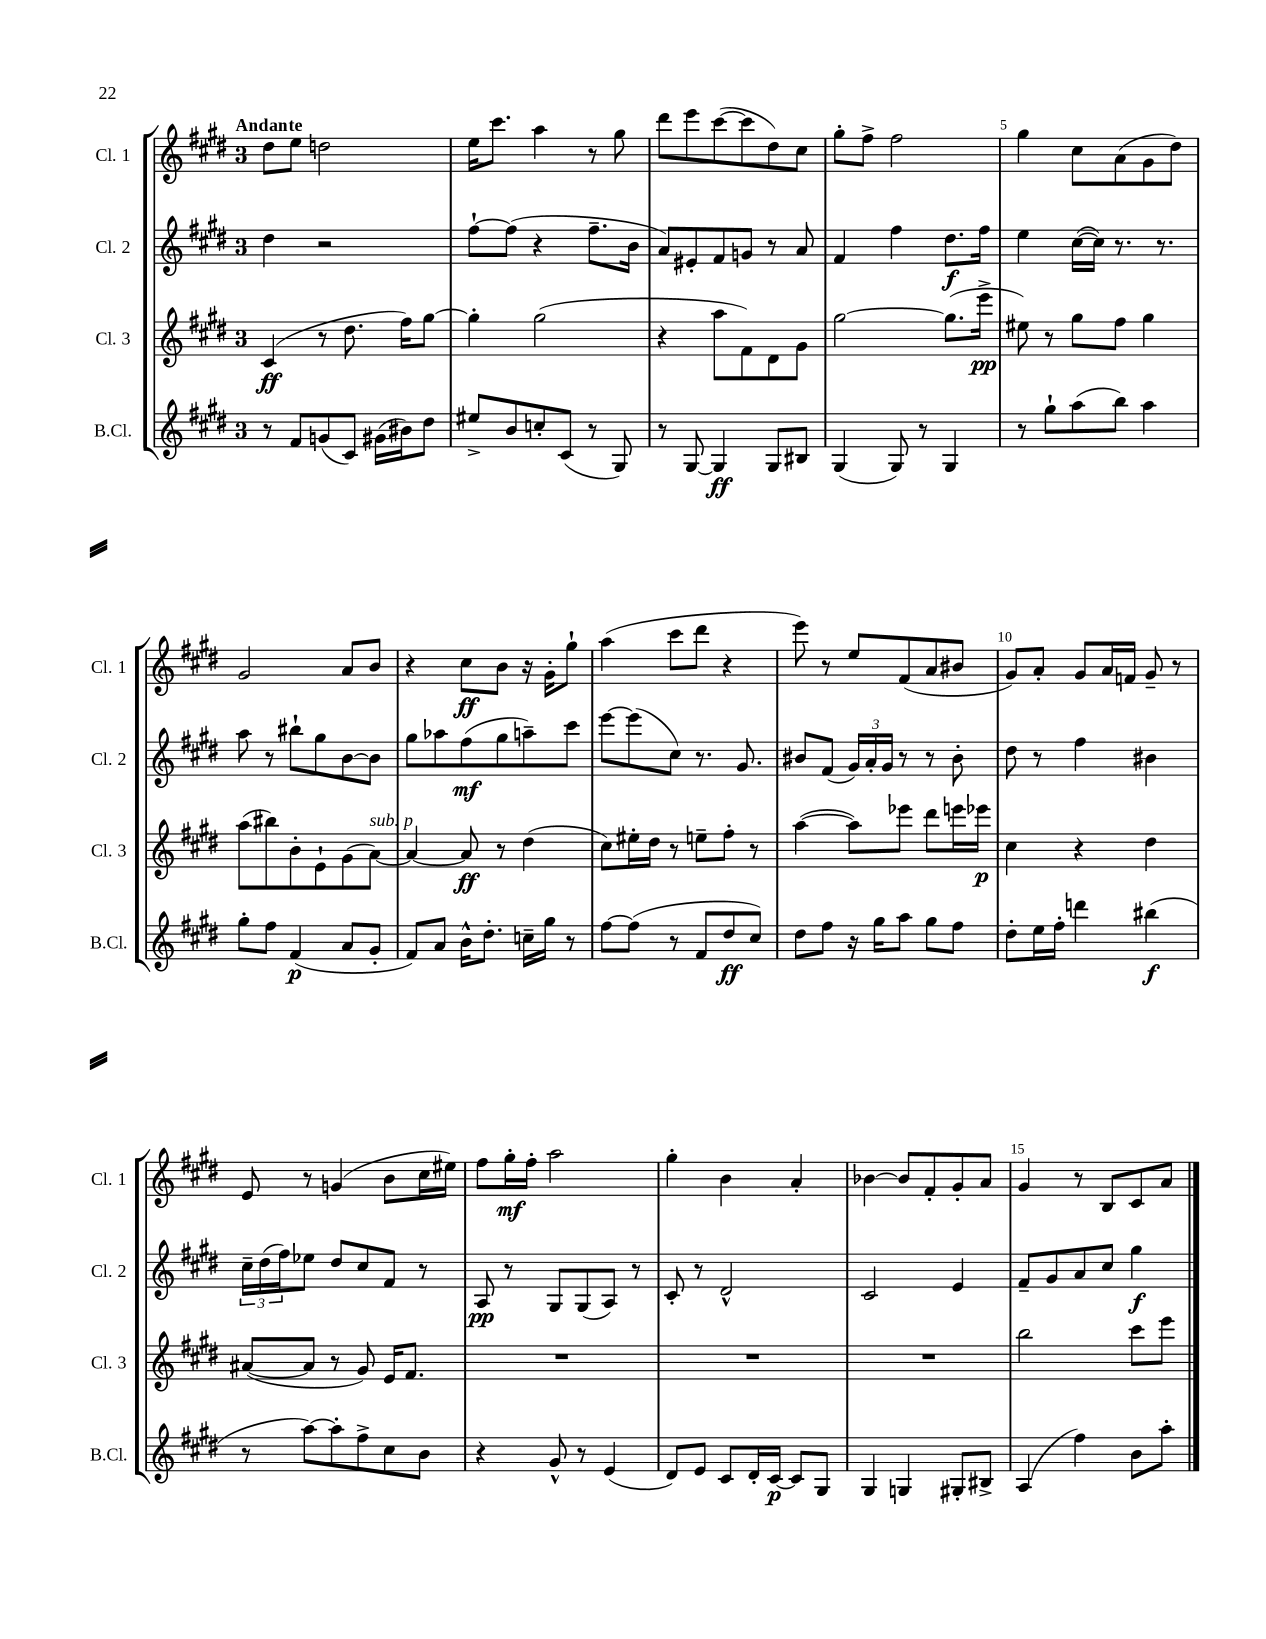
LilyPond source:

<<
\new StaffGroup <<
\new Staff = "s0" \with { instrumentName = "Cl. 1" shortInstrumentName = "Cl. 1" } {
    \clef treble \key e \major \once \override Staff.TimeSignature.style = #'single-digit \time 3/4 \tempo "Andante"
    dis''8 e''8 d''2 |
    e''16 cis'''8. a''4 r8 gis''8 |
    dis'''8 e'''8 cis'''8~( cis'''8 dis''8) cis''8 |
    gis''8-. fis''8-> fis''2 |
    gis''4 cis''8 a'8( gis'8 dis''8) |
    gis'2 a'8 b'8 |
    r4 cis''8\ff b'8 r16 gis'16-. gis''8-! |
    a''4( cis'''8 dis'''8 r4 |
    e'''8) r8 e''8 fis'8( a'8 bis'8 |
    gis'8) a'8-. gis'8 a'16 f'16 gis'8-- r8 |
    e'8 r8 g'4( b'8 cis''16 eis''16) |
    fis''8 gis''16-.\mf fis''16-. a''2 |
    gis''4-. b'4 a'4-. |
    bes'4~ bes'8 fis'8-. gis'8-. a'8 |
    gis'4 r8 b8 cis'8 a'8 \bar "|." |
}
\new Staff = "s1" \with { instrumentName = "Cl. 2" shortInstrumentName = "Cl. 2" } {
    \clef treble \key e \major \once \override Staff.TimeSignature.style = #'single-digit \time 3/4
    dis''4 r2 |
    fis''8~-! fis''8( r4 fis''8.-- b'16 |
    a'8) eis'8-. fis'8 g'8 r8 a'8 |
    fis'4 fis''4 dis''8.\f fis''16 |
    e''4 cis''16~( cis''16) r8. r8. |
    a''8 r8 bis''8-! gis''8 b'8~ b'8 |
    gis''8 aes''8 fis''8\mf( gis''8 a''8--) cis'''8 |
    e'''8~ e'''8( cis''8) r8. gis'8. |
    bis'8 fis'8( \tuplet 3/2 { gis'16) a'16-. gis'16 } r8 r8 bis'8-. |
    dis''8 r8 fis''4 bis'4 |
    \tuplet 3/2 { cis''16-- dis''16( fis''16) } ees''8 dis''8 cis''8 fis'8 r8 |
    a8\pp r8 gis8 gis8( a8) r8 |
    cis'8-. r8 dis'2-^ |
    cis'2 e'4 |
    fis'8-- gis'8 a'8 cis''8 gis''4\f \bar "|." |
}
\new Staff = "s2" \with { instrumentName = "Cl. 3" shortInstrumentName = "Cl. 3" } {
    \clef treble \key e \major \once \override Staff.TimeSignature.style = #'single-digit \time 3/4
    cis'4\ff( r8 dis''8. fis''16) gis''8~ |
    gis''4-. gis''2( |
    r4 a''8 fis'8) dis'8 gis'8 |
    gis''2~ gis''8.( e'''16->\pp |
    eis''8) r8 gis''8 fis''8 gis''4 |
    a''8( bis''8) b'8-. e'8-! gis'8( a'8~^\markup { \italic "sub. p" }) |
    a'4~ a'8\ff r8 dis''4( |
    cis''8) eis''16-. dis''16 r8 e''8-- fis''8-. r8 |
    a''4~( a''8) ees'''8 dis'''8 e'''16 ees'''16\p |
    cis''4 r4 dis''4 |
    ais'8~( ais'8 r8 gis'8) e'16 fis'8. |
    R2. |
    R2. |
    R2. |
    b''2 cis'''8 e'''8 \bar "|." |
}
\new Staff = "s3" \with { instrumentName = "B.Cl." shortInstrumentName = "B.Cl." } {
    \clef treble \key e \major \once \override Staff.TimeSignature.style = #'single-digit \time 3/4
    r8 fis'8 g'8( cis'8) gis'16( bis'16) dis''8 |
    eis''8-> b'8 c''8-. cis'8( r8 gis8) |
    r8 gis8~ gis4\ff gis8 bis8 |
    gis4( gis8) r8 gis4 |
    r8 gis''8-! a''8( b''8) a''4 |
    gis''8-. fis''8 fis'4\p( a'8 gis'8-. |
    fis'8) a'8 b'16-^ dis''8.-. c''16-- gis''16 r8 |
    fis''8~ fis''8( r8 fis'8 dis''8\ff cis''8) |
    dis''8 fis''8 r16 gis''16 a''8 gis''8 fis''8 |
    dis''8-. e''16 fis''16-. d'''4 bis''4\f( |
    r8 a''8~) a''8-. fis''8-> cis''8 b'8 |
    r4 gis'8-^ r8 e'4( |
    dis'8) e'8 cis'8 dis'16-. cis'16~\p cis'8 gis8 |
    gis4 g4 gis8-. bis8-> |
    a4( fis''4) b'8 a''8-. \bar "|." |
}
>>
>>
\layout { \context { \Score \override BarNumber.break-visibility = ##(#f #t #t) barNumberVisibility = #(every-nth-bar-number-visible 5) } }
